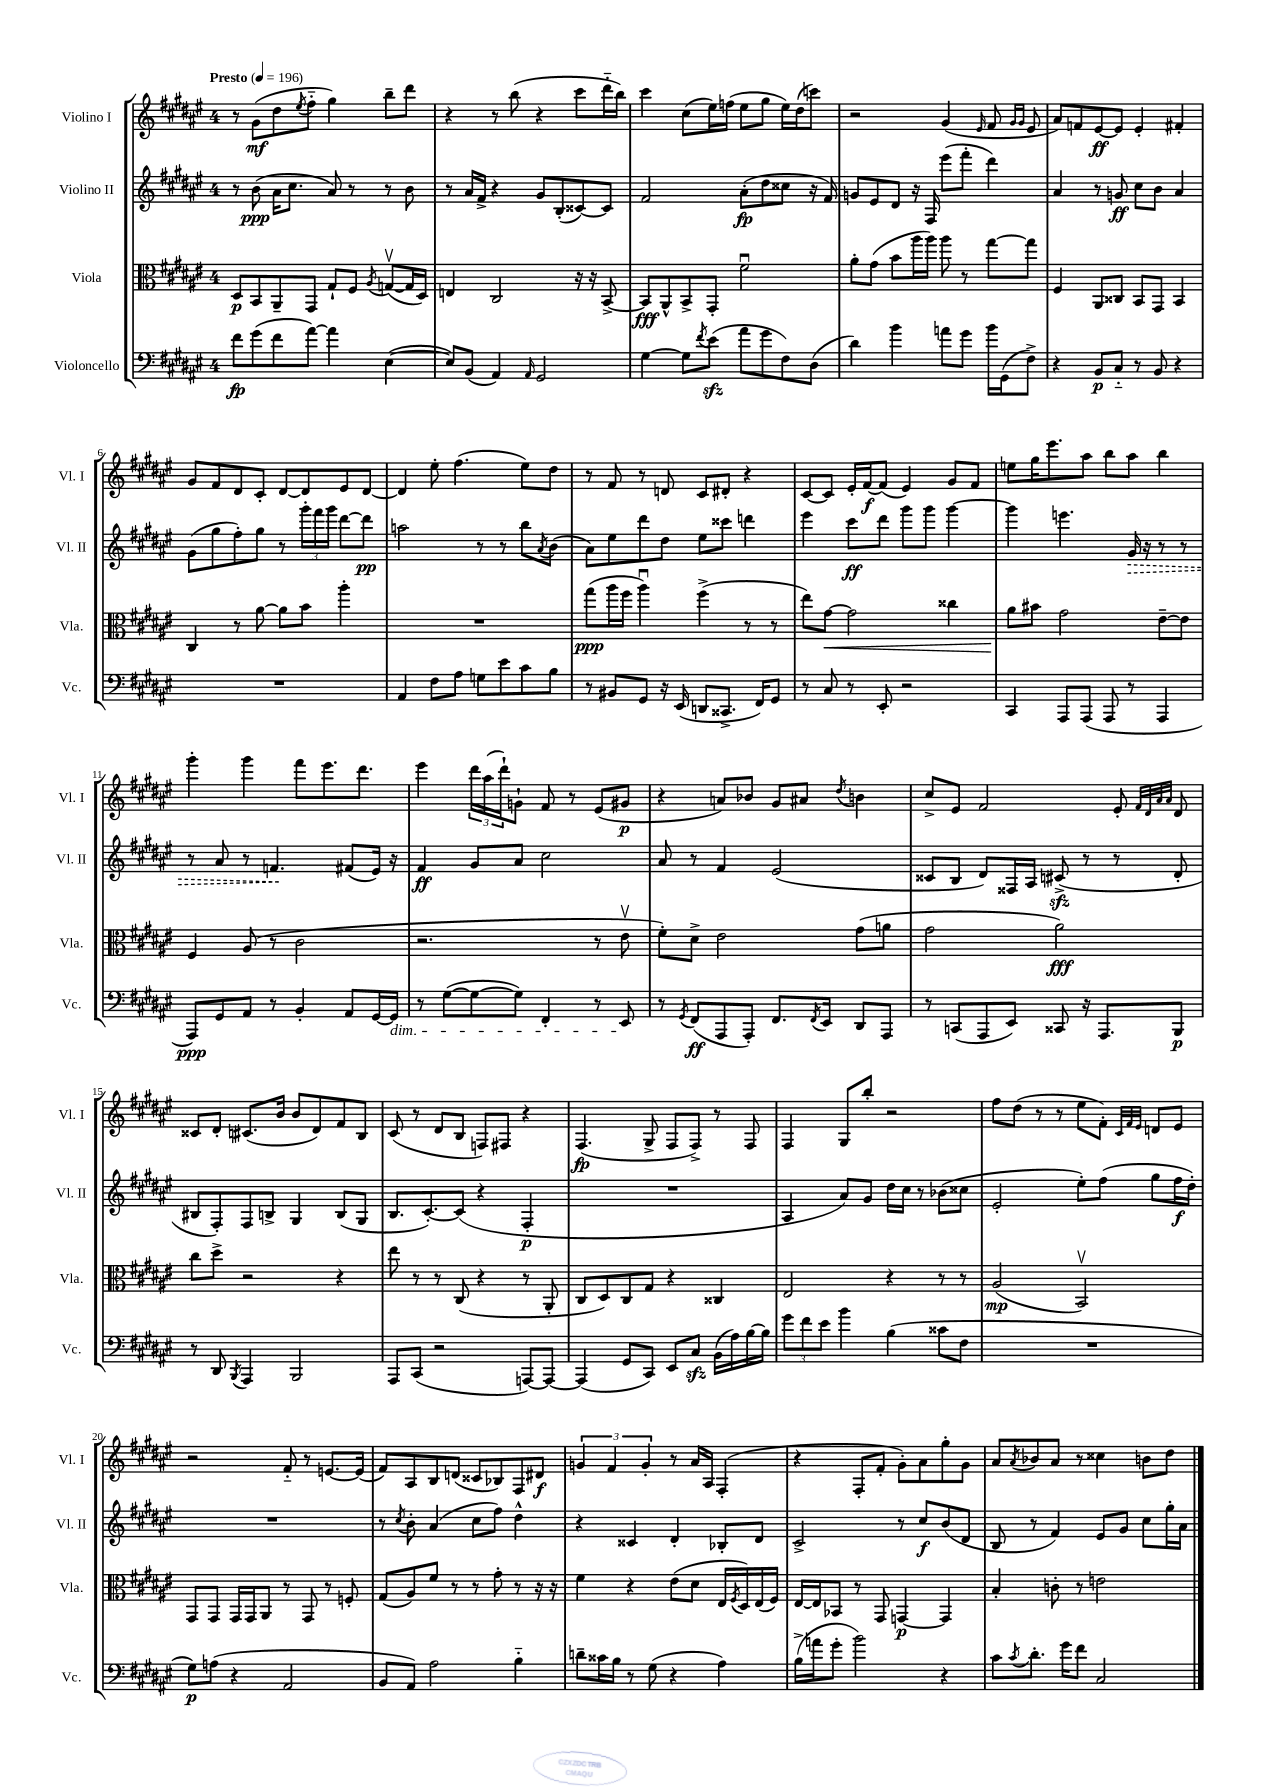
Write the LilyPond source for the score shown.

<<
\new StaffGroup <<
\new Staff = "s0" \with { instrumentName = "Violino I" shortInstrumentName = "Vl. I" } {
    \clef treble \key fis \major \once \override Staff.TimeSignature.style = #'single-digit \time 4/4 \tempo "Presto" 4 = 196
    r8 gis'8\mf( dis''8 \acciaccatura { eis''8 } fis''8-_ gis''4) b''8-- dis'''8 |
    r4 r8 b''8( r4 cis'''8 dis'''16-_ b''16) |
    cis'''4 cis''8( eis''16) f''16( eis''8 gis''8 eis''16) dis''16( c'''8) |
    r2 gis'4( \grace { eis'16 } fis'8 \grace { gis'16 gis'16 } eis'8 |
    ais'8) f'8 eis'8~\ff eis'8 eis'4-. fis'4-. |
    gis'8 fis'8 dis'8 cis'8-. dis'8~ dis'8 eis'8 dis'8~ |
    dis'4 eis''8-. fis''4.( eis''8) dis''8 |
    r8 fis'8 r8 d'8 cis'8 dis'8-. r4 |
    cis'8~ cis'8 eis'16-. fis'16~\f fis'8( eis'4) gis'8 fis'8 |
    e''8 gis''16 eis'''8. ais''8 b''8 ais''8 b''4 |
    gis'''4-. gis'''4 fis'''8 eis'''8. dis'''8. |
    eis'''4 \tuplet 3/2 { dis'''16 ais''16( dis'''16-!) } g'8-! fis'8 r8 eis'8( gis'8\p |
    r4 a'8) bes'8 gis'8 ais'8 \acciaccatura { dis''8 } b'4 |
    cis''8-> eis'8 fis'2 eis'8-. \grace { fis'32 dis'32 ais'32 ais'32 } dis'8 |
    cisis'8 dis'8-. cis'8.( b'16 b'8 dis'8) fis'8 b8 |
    cis'8( r8 dis'8 b8 f8) fis8 r4 |
    fis4.\fp( gis8-> fis8 fis8->) r8 fis8 |
    fis4 gis8 b''8-. r2 |
    fis''8 dis''8( r8 r8 eis''8 fis'8-.) \grace { cis'32 fis'32 eis'32 } d'8 eis'8 |
    r2 fis'8-_ r8 e'8.~ e'16( |
    fis'8) ais8 b8 d'8( cisis'8 bes8) fis8 dis'8\f |
    \tuplet 3/2 { g'4 fis'4 g'4-. } r8 ais'16 ais16 fis4-.( |
    r4 fis8-. fis'8-. gis'8-.) ais'8 gis''8-. gis'8 |
    ais'8 \acciaccatura { ais'8 } bes'8 ais'8 r8 cisis''4 b'8 dis''8 \bar "|." |
}
\new Staff = "s1" \with { instrumentName = "Violino II" shortInstrumentName = "Vl. II" } {
    \clef treble \key fis \major \once \override Staff.TimeSignature.style = #'single-digit \time 4/4
    r8 b'8\ppp( ais'16 cis''8. ais'8) r8 r8 b'8 |
    r8 ais'16 fis'16-> r4 gis'8 b8-.( cisis'8~) cisis'8 |
    fis'2 ais'8-.\fp( dis''8 cisis''8 r16 fis'16) |
    g'8 eis'8 dis'8 r16 fis16 eis'''8( fis'''8-. dis'''4) |
    ais'4 r8 g'8\ff cis''8 b'8 ais'4 |
    gis'8( gis''8 fis''8-.) gis''8 r8 \tuplet 3/2 { gis'''16-. fis'''16 gis'''16 } dis'''8~ dis'''8\pp |
    a''2 r8 r8 b''8 \acciaccatura { ais'8 } b'8( |
    ais'8) eis''8 dis'''8 dis''8 eis''8 cisis'''8 d'''4 |
    eis'''4 cis'''8\ff dis'''8 gis'''8 gis'''8 gis'''4~ |
    gis'''4 e'''4. \once \override Hairpin.style = #'dashed-line gis'16\> r16 r8 r8 |
    r8 ais'8 r8 f'4.\! fis'8( eis'16) r16 |
    fis'4\ff gis'8 ais'8 cis''2 |
    ais'8 r8 fis'4 eis'2( |
    cisis'8 b8 dis'8) fisis16 ais16 cis'8->\sfz( r8 r8 dis'8-. |
    bis8 fis8-.) fis8 b8-> gis4 b8( gis8 |
    b8. cis'8.~-.) cis'8( r4 fis4-.\p |
    R1 |
    ais4 ais'8) gis'8 dis''16 cis''16 r8 bes'8( cisis''8 |
    eis'2-. eis''8-.) fis''8( gis''8 fis''16\f dis''16-.) |
    R1 |
    r8 \acciaccatura { cis''8 } b'8-. ais'4( cis''8 fis''8) dis''4-^ |
    r4 cisis'4 dis'4-. bes8-. dis'8 |
    cis'2-> r8 cis''8\f b'8( dis'8 |
    b8 r8 fis'4) eis'8 gis'8 cis''8 gis''16-. ais'16 \bar "|." |
}
\new Staff = "s2" \with { instrumentName = "Viola" shortInstrumentName = "Vla." } {
    \clef alto \key fis \major \once \override Staff.TimeSignature.style = #'single-digit \time 4/4
    dis8\p b,8 ais,8-- gis,8 gis8-! fis8 \acciaccatura { ais8 } g8~\upbow( g16 dis16) |
    e4 cis2 r16 r16 b,8~-> |
    b,8\fff ais,8-^ b,8-> gis,8-. fis'2\downbow |
    ais'8-. gis'8( b'8 ais''16 ais''16) ais''8 r8 gis''8~ gis''8 |
    fis4 ais,8 cisis8 b,8 gis,8 b,4 |
    cis4 r8 ais'8~ ais'8 b'8 ais''4-. |
    R1 |
    gis''8\ppp( ais''16 fis''16 ais''4\downbow) fis''4->( r8 r8 |
    eis''8) gis'8~\< gis'2 cisis''4 |
    ais'8\! bis'8 gis'2 eis'8~-- eis'8 |
    fis4 ais8( r8 cis'2 |
    r2. r8 eis'8\upbow |
    fis'8-.) dis'8-> eis'2 gis'8( a'8 |
    gis'2 ais'2\fff) |
    cis''8 dis''8-> r2 r4 |
    eis''8 r8 r8 cis8( r4 r8 ais,8-. |
    cis8 dis8) cis8 gis8 r4 cisis4 |
    eis2 r4 r8 r8 |
    ais2\mp( b,2\upbow) |
    gis,8 gis,8 gis,16 gis,16 ais,8 r8 gis,8 r8 f8-. |
    gis8( ais8) fis'8 r8 r8 gis'8-. r8 r16 r16 |
    fis'4 r4 eis'8( dis'8 eis16 \acciaccatura { fis8 } dis16) eis16( fis16) |
    eis16~ eis16 bes,8 r8 gis,8 g,4~\p g,4 |
    b4-. c'8-. r8 e'2 \bar "|." |
}
\new Staff = "s3" \with { instrumentName = "Violoncello" shortInstrumentName = "Vc." } {
    \clef bass \key fis \major \once \override Staff.TimeSignature.style = #'single-digit \time 4/4
    fis'8\fp gis'8( fis'8 ais'8~) ais'4 eis4~( |
    eis8) b,8( ais,4) \grace { ais,16 } gis,2 |
    gis4~ gis8 \acciaccatura { fis'8 } eis'8\sfz( ais'8 gis'8 fis8) dis8( |
    dis'4) b'4 a'8 gis'8 b'16 gis,16( fis8->) |
    r4 b,8\p cis8-_ r8 b,8 r4 |
    R1 |
    ais,4 fis8 ais8 g8 eis'8 cis'8 b8 |
    r8 bis,8 gis,8 r16 eis,16( d,8 cisis,8.-> fis,16) gis,8 |
    r8 cis8 r8 eis,8-. r2 |
    cis,4 ais,,8 ais,,8( ais,,8 r8 ais,,4 |
    ais,,8\ppp) gis,8 ais,8 r8 b,4-. ais,8 gis,16~ gis,16\dim |
    r8 gis8~( gis8~ gis8) fis,4-. r8 eis,8\! |
    r8 \acciaccatura { gis,8 } fis,8\ff( ais,,8 ais,,8-.) fis,8. \acciaccatura { fis,8 } eis,16 dis,8 ais,,8 |
    r8 c,8( ais,,8 eis,8) cisis,8 r16 ais,,8. b,,8\p |
    r8 dis,8 \acciaccatura { b,,8 } ais,,4 b,,2 |
    ais,,8 cis,8( r2 a,,8~) a,,8~ |
    a,,4( gis,8 cis,8) eis,8 cis8\sfz b,16( ais16) b16~ b16 |
    \tuplet 3/2 { gis'8 fis'8 eis'8 } b'4 b4( cisis'8 fis8 |
    R1 |
    gis8\p) a8( r4 ais,2 |
    b,8 ais,8) ais2 b4-_ |
    d'8-- cisis'16 b16 r8 gis8( r4 ais4) |
    b16->( a'16 gis'8-. b'2) r4 |
    cis'8 \acciaccatura { cis'8 } dis'8.-. gis'16 fis'8 cis2 \bar "|." |
}
>>
>>
